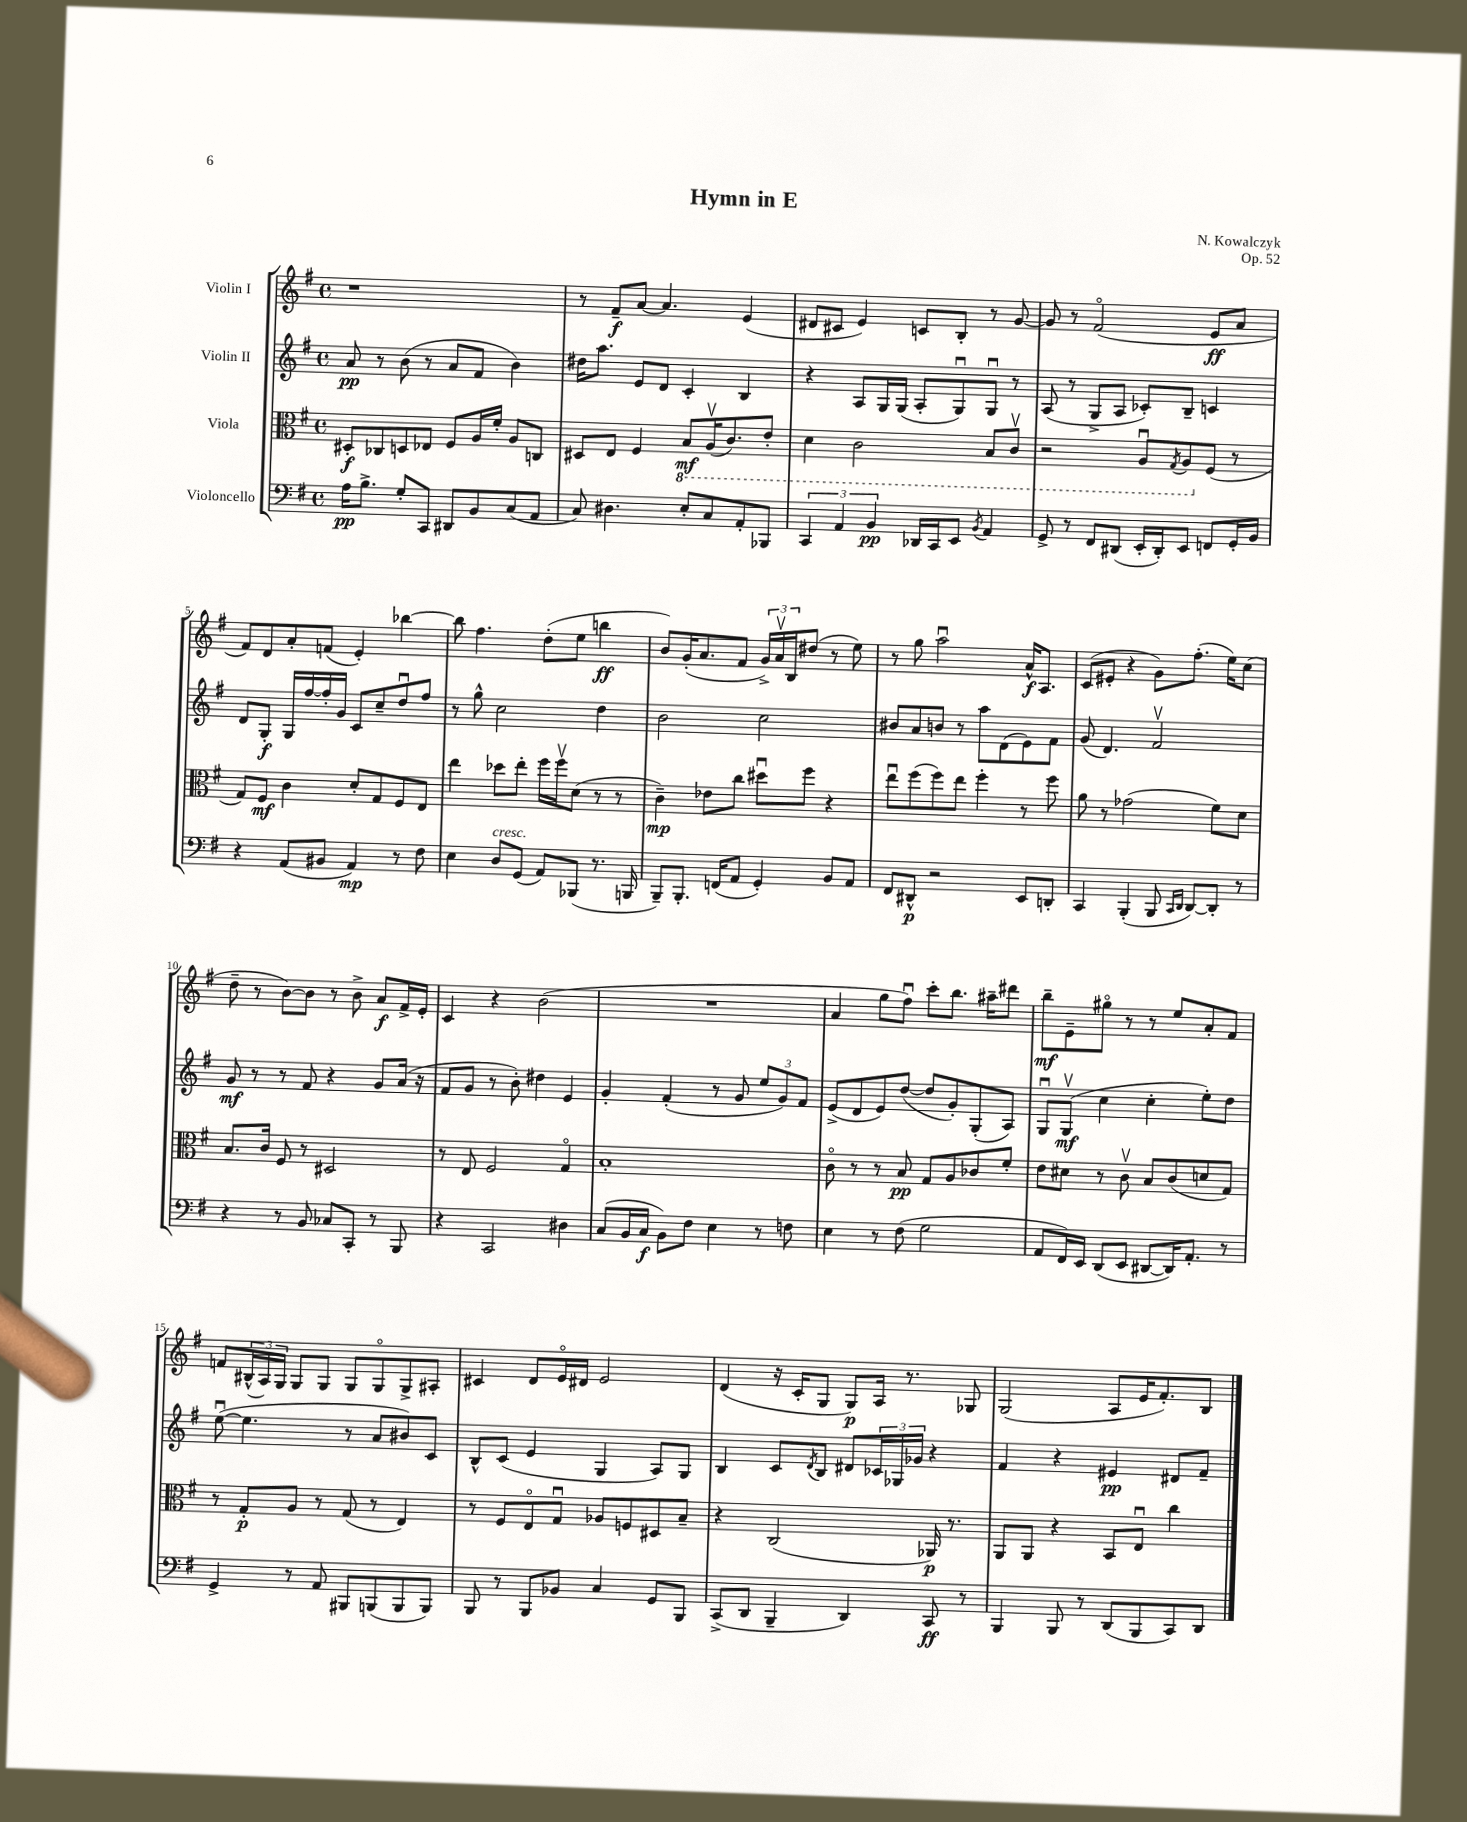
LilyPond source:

\header { title = "Hymn in E" composer = "N. Kowalczyk" opus = "Op. 52" }
<<
\new StaffGroup <<
\new Staff = "s0" \with { instrumentName = "Violin I" } {
    \clef treble \key g \major \defaultTimeSignature \time 4/4
    r1 |
    r8 fis'8--\f a'8~ a'4. e'4( |
    dis'8 cis'8 e'4) c'8 b8-. r8 g'8~ |
    g'8 r8 fis'2\flageolet( e'8\ff a'8 |
    fis'8) d'8 a'8-. f'8( e'4-.) bes''4~ |
    bes''8 fis''4. d''8-.( e''8 b''4\ff |
    b'8) g'16-.( a'8. fis'8 \tuplet 3/2 { g'16->) a'16\upbow b16 } dis''8( r8 e''8) |
    r8 g''8 a''2\downbow a'16-^\f a8. |
    c'8( eis'8-. r4 g'8) fis''8.-.( e''16) c''8( |
    d''8-- r8 b'8~) b'8 r8 b'8-> a'8\f fis'16-> e'16-. |
    c'4 r4 b'2( |
    R1 |
    a'4 g''8 fis''8\downbow) c'''8-. b''8. ais''16-- dis'''8 |
    b''8--\mf e'8-- gis''8\flageolet r8 r8 e''8 a'8-. fis'8 |
    f'8 \tuplet 3/2 { bis16-^( a16) g16 } g8 g8 g8 g8\flageolet g8-> ais8-. |
    cis'4 d'8 e'16\flageolet dis'16 e'2 |
    d'4( r16 c'16-. g8 g8\p) a16 r8. ges8 |
    g2( a8 e'16 fis'8.-.) b8 \bar "|." |
}
\new Staff = "s1" \with { instrumentName = "Violin II" } {
    \clef treble \key g \major \defaultTimeSignature \time 4/4
    a'8\pp r8 b'8( r8 a'8 fis'8 b'4) |
    dis''16 a''8. e'8 d'8 c'4-. b4 |
    r4 a8 g16 g16( a8-. g8\downbow) g8\downbow r8 |
    a8( r8 g8-> a8 ces'8-.) b8-- c'4 |
    d'8 g8-.\f g16 fis''16~ fis''16-. g'16 c'8 c''8-- d''8\downbow fis''8 |
    r8 g''8-^ c''2 d''4 |
    b'2 c''2 |
    bis'8 a'8 b'8 r8 a''8 d'8( e'8) fis'8 |
    g'8( d'4.) fis'2\upbow |
    g'8\mf r8 r8 fis'8 r4 g'8 a'16( r16 |
    fis'8 g'8 r8 b'8-.) dis''4 e'4 |
    g'4-. fis'4-.( r8 g'8 \tuplet 3/2 { e''8 g'8) fis'8 } |
    e'8->( d'8 e'8) d''8~( d''8 g'8-.) g8-.( a8) |
    g8\downbow g8\upbow\mf( c''4 c''4-. e''8-.) d''8 |
    e''8~\downbow( e''4. r8 a'8 bis'8) c'8 |
    b8-^ c'8( e'4 g4 a8) g8 |
    b4 c'8 \acciaccatura { d'8 } b8 dis'8 \tuplet 3/2 { ces'16 ges16 ges'16 } r4 |
    fis'4 r4 eis'4\pp dis'8 fis'8-- \bar "|." |
}
\new Staff = "s2" \with { instrumentName = "Viola" } {
    \clef alto \key g \major \defaultTimeSignature \time 4/4
    dis8-.\f ces8 d8 ees8 fis8 a16 fis'16-. a8 c8 |
    dis8 e8 fis4 \ottava #-1 b,8\mf a,16\upbow( c8.) e8-. |
    d4 c2 b,8 c8\upbow |
    r2 a,8\downbow \acciaccatura { g,8 } a,8 \ottava #0 fis8( r8 |
    g8) fis8\mf c'4 d'8-. g8 fis8 e8 |
    e''4 des''8 e''8-. fis''16 fis''16\upbow d'8( r8 r8 |
    c'4--\mp) ees'8 c''8 dis''8\downbow fis''8 r4 |
    e''8\downbow fis''8( fis''8) e''8 fis''4-. r8 fis''8 |
    a'8 r8 ges'2( fis'8) d'8 |
    b8. c'16 fis8 r8 dis2 |
    r8 e8 fis2 g4\flageolet |
    b1-. |
    c'8\flageolet r8 r8 b8\pp g8 a8 ces'8 fis'8-. |
    e'8 dis'8 r8 c'8\upbow b8 c'8( d'8 g8) |
    r8 g8-.\p a8 r8 g8( r8 e4) |
    r8 fis8 e8\flageolet g8\downbow aes8 f8 dis8 b8-- |
    r4 c2( aes,16\p) r8. |
    a,8 a,8 r4 b,8 e8\downbow c''4 \bar "|." |
}
\new Staff = "s3" \with { instrumentName = "Violoncello" } {
    \clef bass \key g \major \defaultTimeSignature \time 4/4
    a16\pp b8.-> g8-. c,8 dis,8 b,8 c8( a,8 |
    c8) dis4. e8-. c8 a,8-. bes,,8 |
    \tuplet 3/2 { c,4 a,4 b,4\pp } des,16 c,16 e,8 \acciaccatura { b,8 } a,4 |
    g,8-> r8 fis,8 dis,8( e,16-. dis,16-.) e,8 f,8 g,16-. b,16 |
    r4 a,8( bis,8 a,4\mp) r8 fis8 |
    e4 d8^\markup { \italic "cresc." } g,8( a,8) bes,,8( r8. b,,16 |
    b,,8--) b,,8.-. f,16( a,8 g,4-.) b,8 a,8 |
    fis,8 dis,8-^\p r2 e,8 d,8-. |
    c,4 b,,4-.( b,,8 \grace { c,16 d,16 } d,8~) d,8-. r8 |
    r4 r8 b,8 ces8 c,8-. r8 b,,8 |
    r4 c,2 dis4 |
    c8( b,16 c16\f b,8) fis8 e4 r8 f8 |
    e4 r8 fis8( g2 |
    a,8 fis,16) e,16 d,8( e,8 dis,8~ dis,16) a,8.-. r8 |
    g,4-> r8 a,8 bis,,8 b,,8( b,,8 b,,8) |
    b,,8 r8 b,,8 bes,8 c4 g,8 b,,8 |
    c,8->( d,8 b,,4-- d,4) c,8\ff r8 |
    b,,4 b,,8 r8 d,8( b,,8 c,8) d,8 \bar "|." |
}
>>
>>
